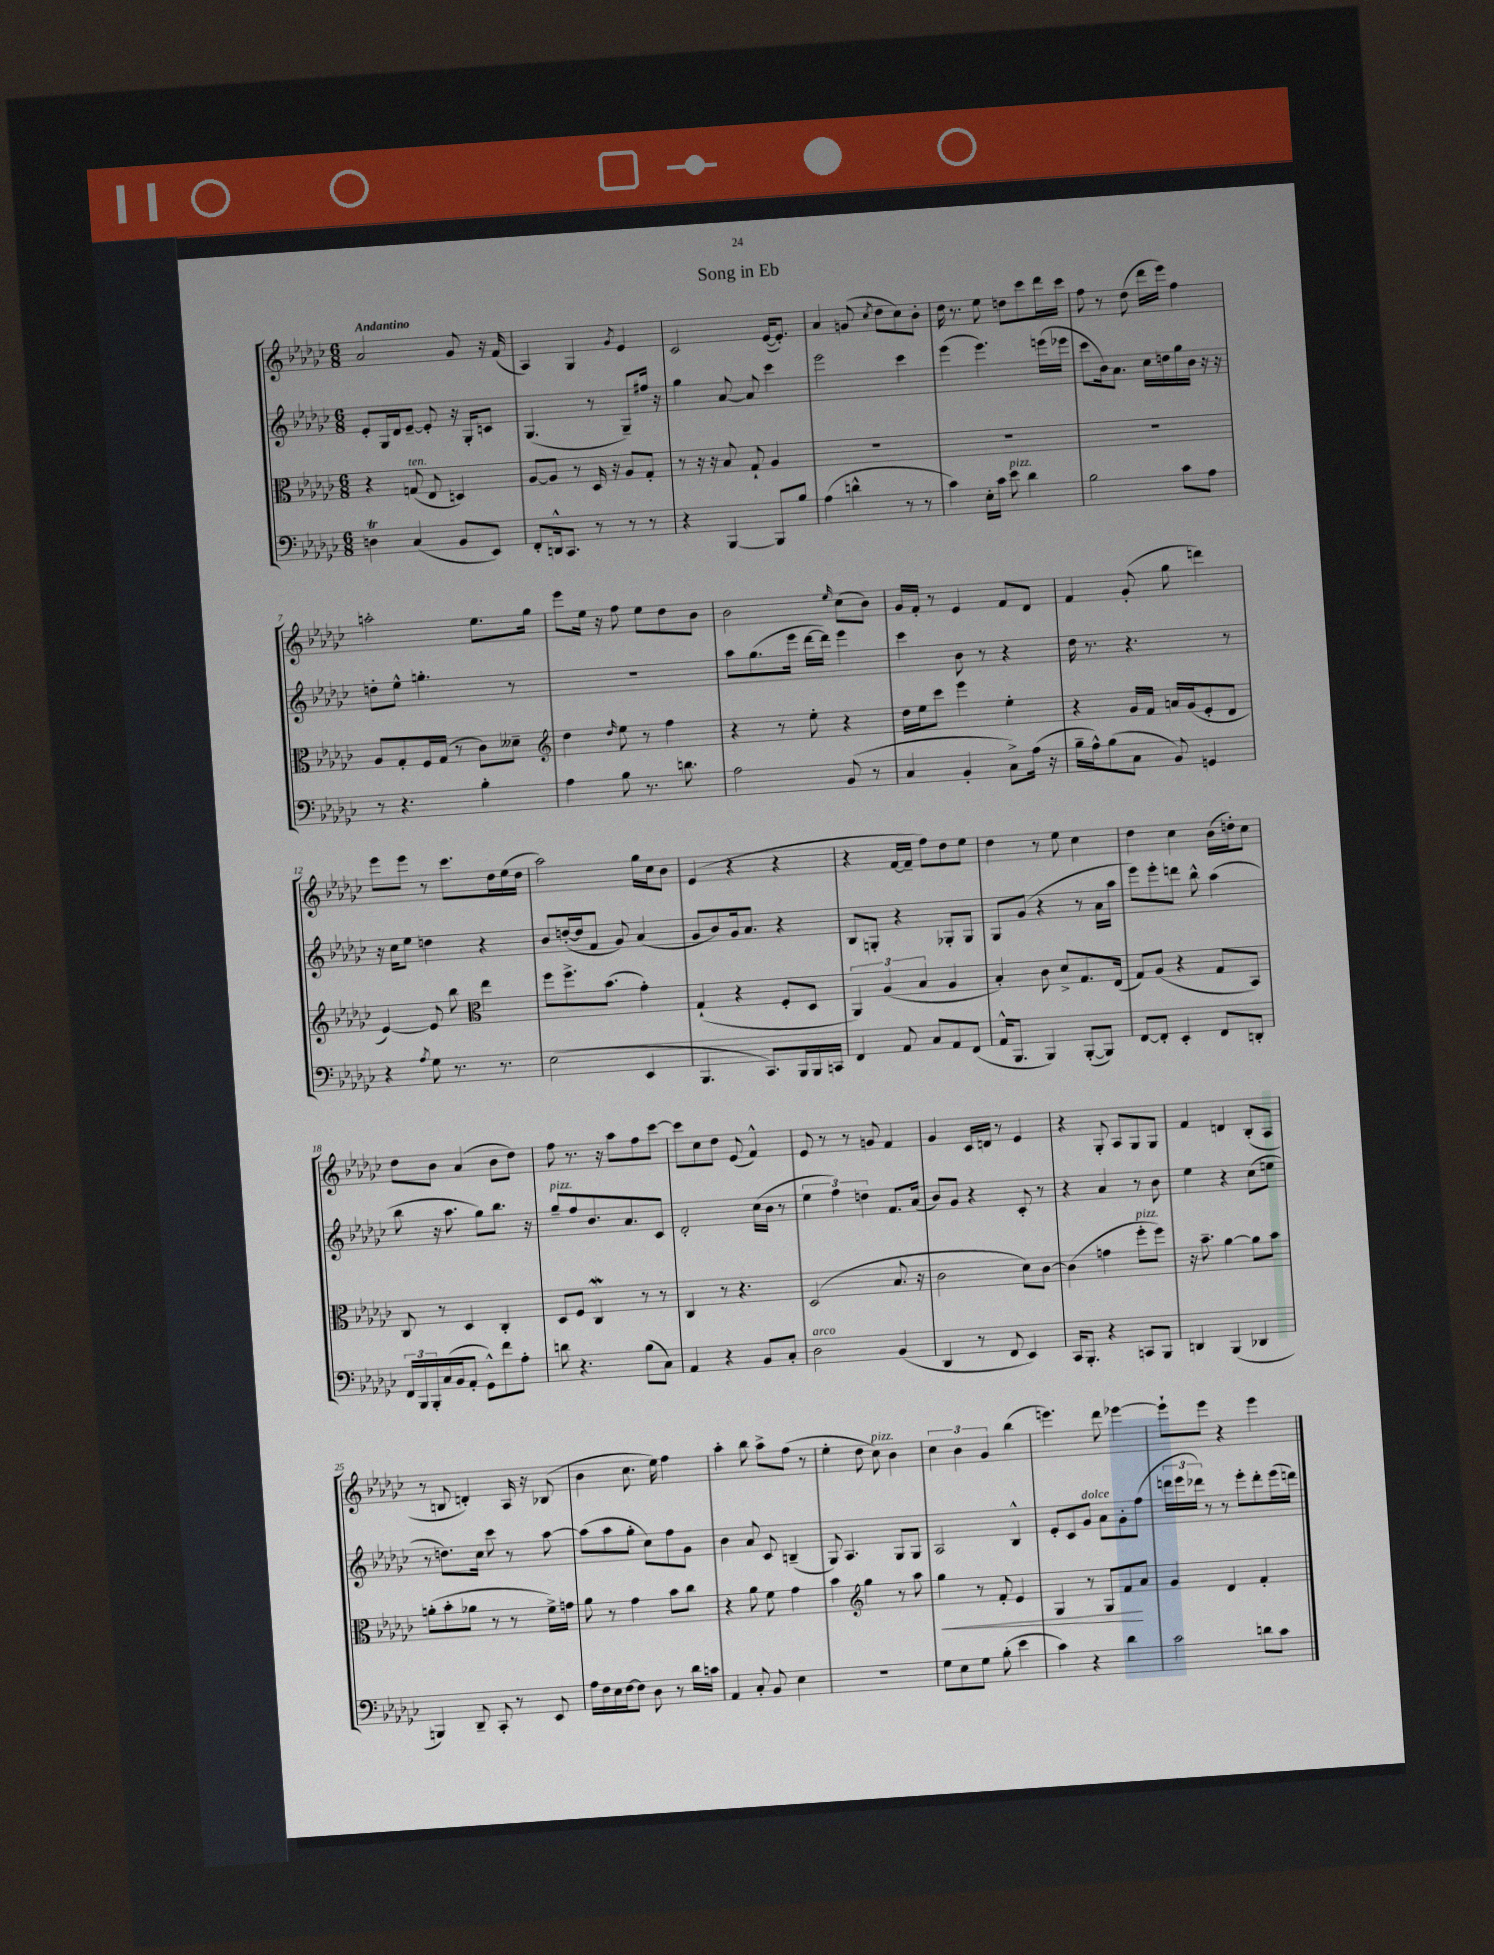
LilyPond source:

\header { title = "Song in Eb" }
<<
\new StaffGroup <<
\new Staff = "s0" {
    \clef treble \key ges \major \numericTimeSignature \time 6/8 \tempo "Andantino"
    aes'2 ges'8 r16 f'16( |
    aes4) ges4 \acciaccatura { ges'8 } ees'4 |
    ces'2 ees'16~( ees'8.-.) |
    aes'4 g'8( \acciaccatura { ces''8 } des''8 ces''8) bes'8-. |
    des''16 r8. ees''8 d''8 ces'''8 des'''16 ces'''16 |
    f''8 r8 des''8( des'''16 ees'''16) f''4 |
    a''2-. ees''8. ges''16 |
    ees'''8 ees''16 r16 f''8 ees''8 des''8 bes'8 |
    bes'2 \grace { ees''16 } ces''8( bes'8) |
    ges'16 f'16-. r8 ees'4 f'8 des'8 |
    f'4 ges'8-.( ges''8 d'''4) |
    ees'''8 ees'''8 r8 ces'''8. des''16 ees''16( des''16 |
    aes''2) ges''16 ces''16 bes'8 |
    ees'4( r4 r4 |
    r4 f'16~ f'16-- f''8) des''8 ees''8 |
    des''4 r8 ees''8 ces''4 |
    des''4 ces''4 bes'16( d''16-.) ces''8 |
    des''8 bes'8 aes'4( bes'8 des''8) |
    f''8 r8. r16 aes''8 f''8 ces'''8~ |
    ces'''8 ces''8 des''8 ees'8( f'4-^) |
    ees'8 r8 r8 g'8 f'4 |
    ges'4 ces'16 d'16 r8 ees'4 |
    r4 ges8-. aes8 ges8 ges8 |
    f'4 d'4 bes8-.( aes8 |
    r8 b8 d'4-.) aes16 r16 bes8( |
    bes'4 ces''8. ees''16) f''4 |
    aes''4-. bes''8 aes''8-> f''8( r8 |
    ees''4-. des''8 ces''8^\markup { \italic "pizz." }) bes'4 |
    \tuplet 3/2 { ces''4 bes'4 ges'4 } bes''4( |
    e'''4.) des'''8 ees'''4~ |
    ees'''8-! ees'''8 r4 ees'''4 \bar "|." |
}
\new Staff = "s1" {
    \clef treble \key ges \major \numericTimeSignature \time 6/8
    ees'8-. ges16 des'16 ees'8~-- ees'8-. r16 ges16-. c'8 |
    ges4.( r8 ges8--) fis''16 r16 |
    ges''4 aes'8~ aes'8 ces'''4 |
    ees'''2 ces'''4 |
    ees'''4( ees'''4.) e'''16( ees'''16 |
    ces'''8 bes'16) aes'8. ces''16 d''16 ges''16 bes'16 r16 r16 |
    d''8-. ees''8-^ g''4.-. r8 |
    R2. |
    aes''8 ges''8.( ees'''16 des'''16~ des'''16) ees'''4 |
    ces'''4 bes'8 r8 r4 |
    des''16 r8. r4. r8 |
    r16 ces''16 ees''8 d''4 r4 |
    bes'8 d''16~-.( d''16 f'8 ges'8) aes'4( |
    ges'8 bes'8) ges'16 aes'8. r4 |
    bes8 g8-. r4 ges8-. ges8 |
    ges8 ges'8( r4 r8 aes'16 aes''16 |
    ees'''8) ees'''8-. d'''8 bes''8-^ aes''4( |
    bes''8 r16 aes''8. ges''8) bes''8. r16 |
    ges''8--^\markup { \italic "pizz." } f''8 bes'8. aes'8. ces'8 |
    des'2-. ces''16( bes'16 r8 |
    \tuplet 3/2 { ees''4 f''4) d''4 } f'8. aes'16( |
    bes'8) ges'8 r4 ces'8-. r8 |
    r4 aes'4 r8 bes'8 |
    ees''4 r4 ces''8( e''8 |
    r8 d''8.) ces''16 ces'''8 r8 aes''8~ |
    aes''8( aes''8 ges''8-. ces''8) f''8 ges'8 |
    bes'4 aes'8 ces'8 b4--( |
    ges8) aes4. ges8 ges8 |
    aes2 bes4-^ |
    ees'8-. ces'8 ges'8^\markup { \italic "dolce" } aes'8 ges'8-. f''8( |
    \tuplet 3/2 { d'''16 ees'''16 des'''16) } r8 r8 ees'''8-. des'''8-. ees'''16( d'''16) \bar "|." |
}
\new Staff = "s2" {
    \clef alto \key ges \major \numericTimeSignature \time 6/8
    r4 g8^\markup { \italic "ten." }( ees8 d4) |
    aes8~ aes8 r8 des16 r16 aes8 ges8-. |
    r8 r16 r16 bes8 ges8-! aes4 |
    R2. |
    R2. |
    R2. |
    aes8 ges8-. f16 ges16( r8 ces'8) deses'8-- |
    \clef treble des''4 \grace { des''16 } ees''8 r8 f''4 |
    r4 r8 ees''8-. r4 |
    des''16 ees''16 ces'''8 ees'''4 ees''4-. |
    r4 ges'16 f'16 a'16 ges'16( ees'8-. des'8 |
    ees'4~) ees'8 bes''8 \clef alto ees''4 |
    f''8 f''8.-> bes'8.( ges'4-.) |
    ges4-!( r4 f8-. des8 |
    \tuplet 3/2 { aes,4) aes4( bes4 } aes4 |
    bes4-.) ces'8 des'8-> ges8. ees16( |
    ges8) aes8( r4 ges8 bes,8) |
    ces8 r8 des4 ces4-. |
    des8 f8 ces4\mordent r8 r8 |
    ces4 r8 r4. |
    des2( bes8. r16 |
    ces'2 des'8) ces'8~ |
    ces'4( g'4 f''8-.^\markup { \italic "pizz." } f''8) |
    r16 bes'8.-- aes'4~ aes'8 bes'8 |
    a'8-.( bes'8-. aes'8 r8 r8 f'16->) g'16 |
    aes'8 r8 ges'4 bes'8 ces''8 |
    r4 aes'8 f'8 ges'4 |
    bes'4 \clef treble ges''4 r8 aes''8 |
    ges''4\< r8 f'8-. ees'4 |
    ges4 r8 ges8 f'8\! aes'8 |
    ges'4 des'4 f'4-. \bar "|." |
}
\new Staff = "s3" {
    \clef bass \key ges \major \numericTimeSignature \time 6/8
    d4\trill ces4( bes,8 ees,8) |
    f,8-. d,16-^ ces,8. r8 r8 r8 |
    r4 bes,,4~ bes,,8 bes8 |
    aes4( d'4-^ r8 r8 |
    ces'4) ees16-. ces'16 ees'8^\markup { \italic "pizz." } des'4 |
    bes2 ces'8 aes8 |
    r8 r4. bes4-. |
    aes4 bes8 r8. d'8. |
    aes2 bes,8( r8 |
    ces4 bes,4-. ces8->) aes16( r16 |
    bes16-- aes16-^) bes8( ces8 bes,8) g,4 |
    r4 \acciaccatura { aes8 } ges8 r8. r8. |
    ees2( ees,4 |
    bes,,4. ces,8.) bes,,16 bes,,16 c,16 |
    f,4 aes,8 ces8 aes,8 f,8( |
    aes,16-^ bes,,8. bes,,4) bes,,8~-.( bes,,8) |
    f,8~ f,8-. ees,4-. f,8 d,8-. |
    \tuplet 3/2 { f,16 bes,,16 bes,,16-. } ces16( bes,16 aes,8-. ges,8-^) f'8 aes8-. |
    d'8 r4. bes8( ces8) |
    aes,4 r4 bes,8 ces8-. |
    des2^\markup { \italic "arco" } bes,4( |
    des,4 r8 f,8 ees,4) |
    ces,16 bes,,8.-. r4 c,8 bes,,8 |
    d,4 bes,,4( des,4 |
    b,,4) des,8-- ces,8-. r8 ees,8 |
    aes16 f16 ees16 f16~ f8 des8 r8 des'16 c'16 |
    aes,4 ces8-. bes,8 ees4 |
    R2. |
    ges8 ees8 ges8 bes8-.( ees'4 |
    ces'4) r4 des'4 |
    ces'2 d'8 ces'8 \bar "|." |
}
>>
>>
